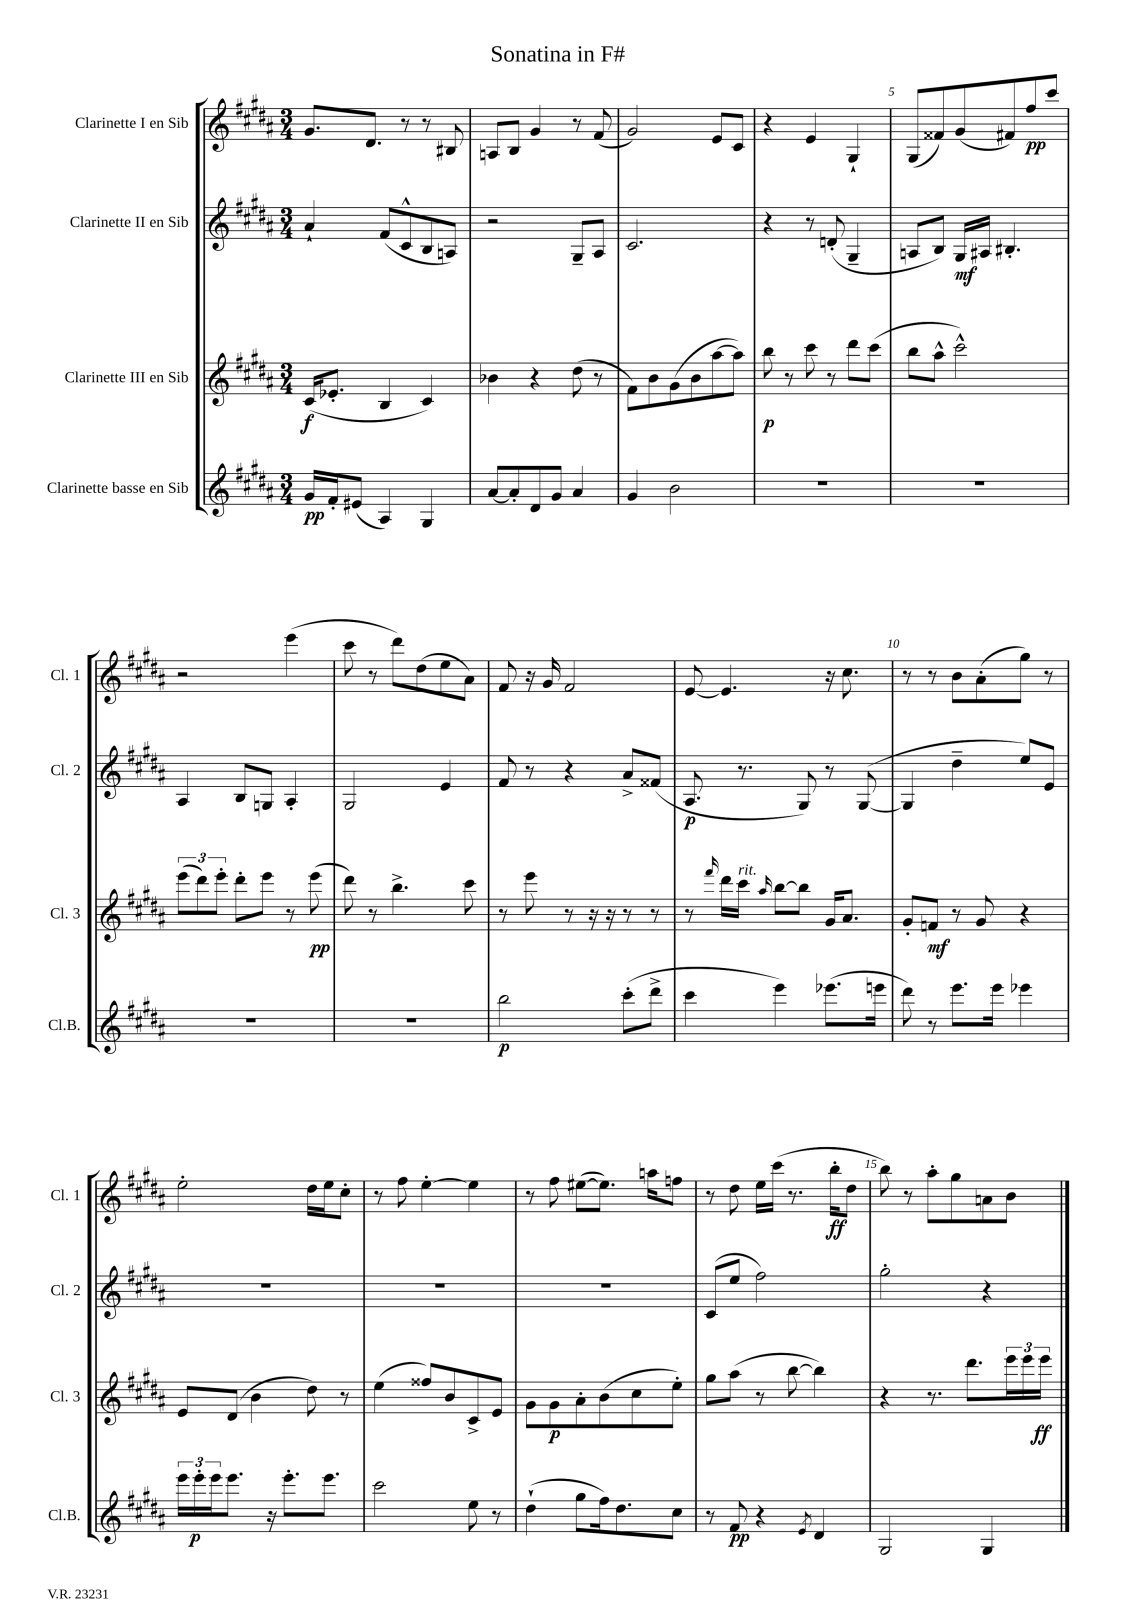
\header { title = "Sonatina in F#" }
<<
\new StaffGroup <<
\new Staff = "s0" \with { instrumentName = "Clarinette I en Sib" shortInstrumentName = "Cl. 1" } {
    \clef treble \key b \major \numericTimeSignature \time 3/4
    gis'8. dis'8. r8 r8 bis8 |
    a8 b8 gis'4 r8 fis'8( |
    gis'2) e'8 cis'8 |
    r4 e'4 gis4-! |
    gis8( fisis'8) gis'8( fis'8) fis''8\pp cis'''8 |
    r2 e'''4( |
    cis'''8 r8 dis'''8) dis''8( e''8 ais'8) |
    fis'8 r16 gis'16 fis'2 |
    e'8~ e'4. r16 cis''8. |
    r8 r8 b'8 ais'8-.( gis''8) r8 |
    e''2-. dis''16 e''16 cis''8-. |
    r8 fis''8 e''4~-. e''4 |
    r8 fis''8 eis''8~( eis''8.) a''16 f''8 |
    r8 dis''8 e''16 cis'''16( r8. b''16-.\ff dis''8 |
    b''8) r8 ais''8-. gis''8 a'8 b'8 \bar "|." |
}
\new Staff = "s1" \with { instrumentName = "Clarinette II en Sib" shortInstrumentName = "Cl. 2" } {
    \clef treble \key b \major \numericTimeSignature \time 3/4
    ais'4-! fis'8( cis'8-^ b8 a8) |
    r2 gis8-- ais8 |
    cis'2. |
    r4 r8 d'8-.( gis4-- |
    a8 b8) gis16\mf ais16 bis4.-. |
    ais4 b8 g8 ais4-. |
    gis2 e'4 |
    fis'8 r8 r4 ais'8-> fisis'8( |
    ais8.\p r8. gis8) r8 gis8~( |
    gis4 dis''4-- e''8) e'8 |
    R2. |
    R2. |
    R2. |
    cis'8( e''8 fis''2) |
    gis''2-. r4 \bar "|." |
}
\new Staff = "s2" \with { instrumentName = "Clarinette III en Sib" shortInstrumentName = "Cl. 3" } {
    \clef treble \key b \major \numericTimeSignature \time 3/4
    cis'16\f( ees'8.-. b4 cis'4) |
    bes'4 r4 dis''8( r8 |
    fis'8) b'8 gis'8( b'8 ais''8~ ais''8) |
    b''8\p r8 cis'''8 r8 dis'''8 cis'''8( |
    b''8 ais''8-^ cis'''2-^) |
    \tuplet 3/2 { e'''8( dis'''8) e'''8-. } dis'''8-. e'''8 r8 e'''8\pp( |
    dis'''8) r8 b''4.-> cis'''8 |
    r8 e'''8 r8 r16 r16 r8 r8 |
    r8 \grace { fis'''16 } dis'''16 cis'''16^\markup { \italic "rit." } \grace { ais''16 } b''8~ b''8 gis'16 ais'8. |
    gis'8-. f'8\mf r8 gis'8 r4 |
    e'8 dis'8( b'4 dis''8) r8 |
    e''4( fisis''8) b'8 cis'8-> e'8 |
    gis'8 gis'8\p ais'8-. b'8( cis''8 e''8-.) |
    gis''8 ais''8( r8 b''8~ b''4) |
    r4 r8. dis'''8. \tuplet 3/2 { e'''16 e'''16 e'''16\ff } \bar "|." |
}
\new Staff = "s3" \with { instrumentName = "Clarinette basse en Sib" shortInstrumentName = "Cl.B." } {
    \clef treble \key b \major \numericTimeSignature \time 3/4
    gis'16\pp fis'16-. eis'8( ais4) gis4 |
    ais'8~ ais'8-. dis'8 gis'8 ais'4 |
    gis'4 b'2 |
    R2. |
    R2. |
    R2. |
    R2. |
    b''2\p cis'''8-.( dis'''8-> |
    cis'''4 e'''4) ees'''8.( e'''16 |
    dis'''8) r8 e'''8. e'''16 ees'''4 |
    \tuplet 3/2 { e'''16 e'''16-.\p e'''16 } e'''8. r16 e'''8.-. e'''8. |
    cis'''2 e''8 r8 |
    dis''4-!( gis''8 fis''16) dis''8. cis''8 |
    r8 fis'8\pp r4 \acciaccatura { e'8 } dis'4 |
    gis2 gis4 \bar "|." |
}
>>
>>
\layout { \context { \Score \override BarNumber.break-visibility = ##(#f #t #t) barNumberVisibility = #(every-nth-bar-number-visible 5) } }
